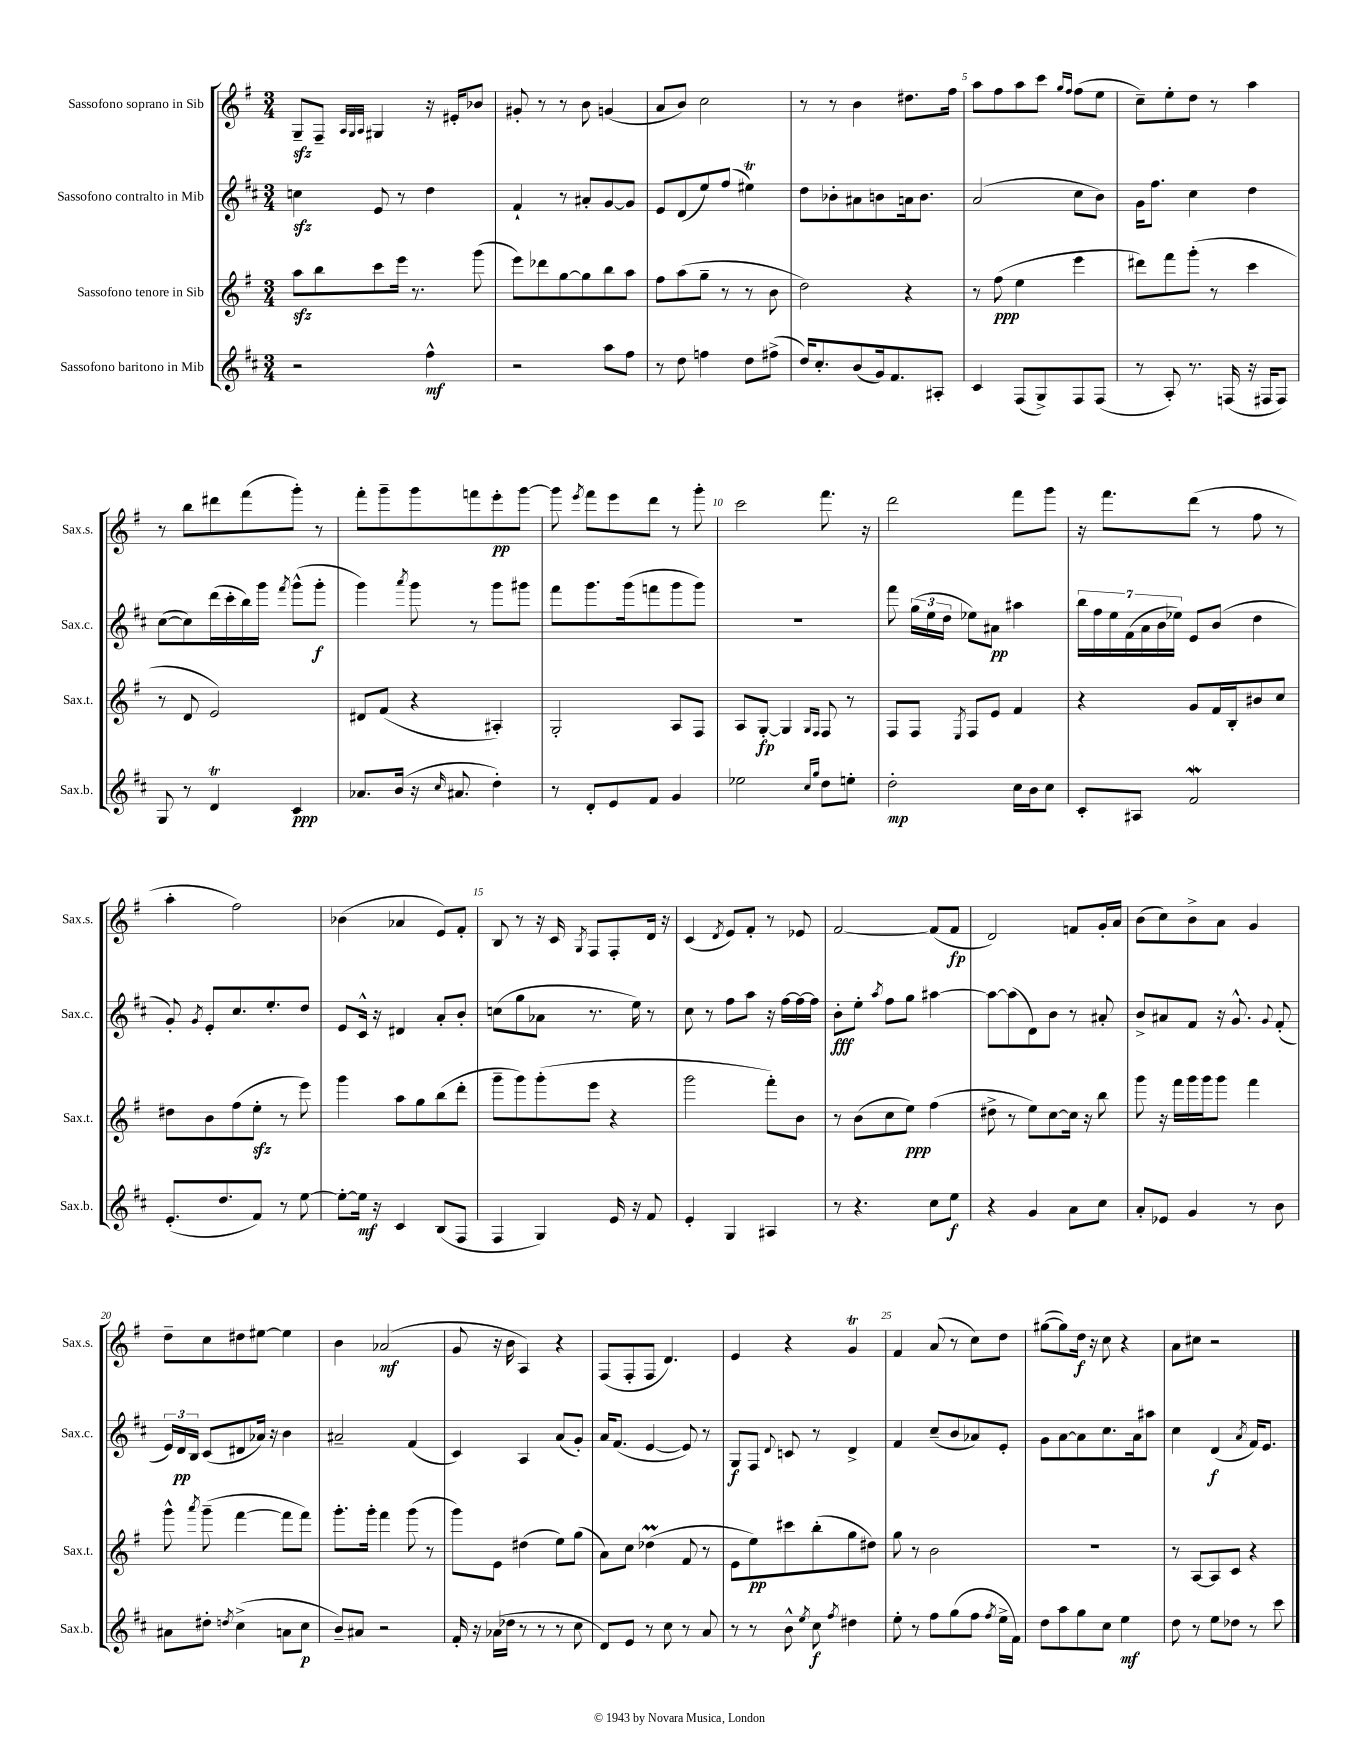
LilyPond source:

<<
\new StaffGroup <<
\new Staff = "s0" \with { instrumentName = "Sassofono soprano in Sib" shortInstrumentName = "Sax.s." } {
    \clef treble \key g \major \numericTimeSignature \time 3/4
    \autoBeamOff g8[--\sfz fis8]-- \grace { a32[ g32 a32] } gis4 r16 eis'16[-. bes'8] |
    gis'8-. r8 r8 b'8 g'4( |
    a'8[ b'8]) c''2 |
    r8 r8 b'4 dis''8.[ fis''16] |
    a''8[ fis''8 a''8 c'''8] \grace { g''16[ fis''16] } fis''8[( e''8] |
    c''8[--) e''8-. d''8] r8 a''4 |
    r8 b''8[ dis'''8 fis'''8( g'''8]-.) r8 |
    fis'''8[-. g'''8-- g'''8 f'''8 e'''8-.\pp g'''8]~ |
    g'''8 \acciaccatura { e'''8 } fis'''8[ e'''8 d'''8] r8 g'''8-. |
    c'''2 fis'''8. r16 |
    d'''2 fis'''8[ g'''8] |
    r16 fis'''8.[ d'''8]( r8 fis''8 r8 |
    a''4-. fis''2) |
    bes'4( aes'4 e'8[) fis'8]-. |
    b8 r8 r16 c'16 \acciaccatura { g8 } fis8[ fis8-. d'16] r16 |
    c'4( \acciaccatura { d'8 } e'8[) fis'8]-. r8 ees'8 |
    fis'2~ fis'8[( fis'8]\fp |
    d'2) f'8[ g'16-. a'16] |
    b'8[( c''8) b'8-> a'8] g'4 |
    d''8[-- c''8 dis''8 eis''8]~ eis''4 |
    b'4 aes'2\mf( |
    g'8 r16 b'16 a4) r4 |
    fis8[( fis8-. fis8] d'4.) |
    e'4 r4 g'4\trill |
    fis'4 a'8( r8 c''8[) d''8] |
    gis''8[~( gis''8) d''16]\f r16 c''8 r4 |
    a'8[ cis''8] r2 \bar "|." |
}
\new Staff = "s1" \with { instrumentName = "Sassofono contralto in Mib" shortInstrumentName = "Sax.c." } {
    \clef treble \key d \major \numericTimeSignature \time 3/4
    \autoBeamOff c''4\sfz e'8 r8 d''4 |
    fis'4-! r8 ais'8[-. g'8~ g'8] |
    e'8[ d'8( e''8) fis''8]( eis''4\trill) |
    d''8[ bes'8-. ais'8 b'8 a'16 b'8.] |
    a'2( cis''8[ b'8]) |
    g'16[ fis''8.] cis''4 d''4 |
    cis''8[~( cis''8) d'''16( cis'''16-. b''16) g'''16] \acciaccatura { fis'''8 } g'''8[-^( g'''8]-.\f |
    g'''4) \acciaccatura { a'''8 } g'''8 r8 g'''8[ gis'''8] |
    fis'''8[ g'''8. g'''16( f'''8 g'''8 g'''8]) |
    R2. |
    fis'''8 \tuplet 3/2 { g''16[( e''16 d''16] } ees''8[) ais'8]\pp ais''4 |
    \tuplet 7/4 { b''16[ fis''16 e''16 fis'16( a'16 b'16 ees''16]) } e'8[ b'8]( d''4 |
    g'8-.) \acciaccatura { g'8 } e'8[-. cis''8. e''8.-. d''8] |
    e'8[ cis'16]-^ r16 dis'4 a'8[-. b'8]-. |
    c''8[( g''8 aes'8] r8. e''16) r8 |
    cis''8 r8 fis''8[ a''8] r16 fis''16[~ fis''16~ fis''16] |
    b'8[-.\fff e''8]-. \acciaccatura { a''8 } fis''8[ g''8] ais''4~ |
    ais''8[~ ais''8( d'8) b'8] r8 ais'8-. |
    b'8[-> ais'8 fis'8] r16 g'8.-^ \appoggiatura { g'8 } fis'8-.( |
    \tuplet 3/2 { e'16[) d'16\pp b16] } cis'8[( dis'8 aes'16]) r16 b'4 |
    ais'2-- fis'4( |
    cis'4) a4 a'8[( g'8]-.) |
    a'16[ fis'8.]( e'4~ e'8) r8 |
    g8[\f fis8] \appoggiatura { d'8 } c'8 r8 d'4-> |
    fis'4 cis''8[--( b'8 aes'8) e'8]-. |
    g'8[ a'8~ a'8 cis''8. a'16 ais''8] |
    cis''4 d'4\f( \acciaccatura { a'8 } fis'16[) e'8.] \bar "|." |
}
\new Staff = "s2" \with { instrumentName = "Sassofono tenore in Sib" shortInstrumentName = "Sax.t." } {
    \clef treble \key g \major \numericTimeSignature \time 3/4
    \autoBeamOff a''8[\sfz b''8 c'''8 e'''16] r8. g'''8( |
    e'''8[) des'''8 g''8~ g''8 b''8 a''8] |
    fis''8[ a''8( g''8]-- r8 r8 b'8 |
    d''2) r4 |
    r8 fis''8\ppp( e''4 e'''4 |
    dis'''8[) fis'''8 g'''8]-.( r8 c'''4 |
    r8 d'8 e'2) |
    dis'8[ fis'8]( r4 ais4-.) |
    g2-. a8[ fis8] |
    a8[ g8]~-.\fp g4 \grace { g16[ fis16] } fis8 r8 |
    fis8[ fis8] \acciaccatura { e8 } fis8[ e'8] fis'4 |
    r4 g'8[ fis'16 b16-. bis'8 c''8] |
    dis''8[ b'8 fis''8( e''8]-.\sfz r8 e'''8) |
    g'''4 a''8[ g''8 b''8( d'''8]-. |
    g'''8[-- g'''8) g'''8-.( e'''8] r4 |
    g'''2 fis'''8[-.) b'8] |
    r8 b'8[( c''8 e''8]\ppp) fis''4( |
    dis''8-> r8 e''8[) c''8~ c''16] r16 b''8 |
    g'''8 r16 fis'''16[ g'''16 g'''16 g'''8] fis'''4 |
    g'''8-^ \acciaccatura { a'''8 } g'''8--( fis'''4~ fis'''8[ fis'''8]) |
    g'''8.[-. g'''16]-. fis'''4 g'''8( r8 |
    g'''8[) e'8] dis''4( e''8[) g''8]( |
    a'8[) c''8] des''4\prall( fis'8 r8 |
    e'8[ e''8\pp) cis'''8 b''8-.( g''8 dis''8]) |
    g''8 r8 b'2 |
    R2. |
    r8 a8[~ a8 c'8] r4 \bar "|." |
}
\new Staff = "s3" \with { instrumentName = "Sassofono baritono in Mib" shortInstrumentName = "Sax.b." } {
    \clef treble \key d \major \numericTimeSignature \time 3/4
    \autoBeamOff r2 fis''4-^\mf |
    r2 a''8[ fis''8] |
    r8 d''8 f''4 d''8[ fis''8]->( |
    d''16[) cis''8.-. b'8( g'16) fis'8. ais8]-. |
    cis'4 fis8[( g8->) fis8 fis8]( |
    r8 a8-.) r8. f16( r16 fis16[ fis8]) |
    g8 r8 d'4\trill cis'4\ppp |
    aes'8.[ b'16]( r16 \grace { cis''16 } ais'8. d''4-.) |
    r8 d'8[-. e'8 fis'8] g'4 |
    ees''2 \grace { cis''16[ g''16] } d''8[ e''8]-. |
    d''2-.\mp cis''16[ b'16 cis''8] |
    cis'8[-. ais8] fis'2\mordent |
    e'8.[-.( d''8. fis'8]) r8 e''8~ |
    e''8[~-. e''16]\mf r16 cis'4 b8[( fis8] |
    fis4 g4) e'16 r16 fis'8 |
    e'4-. g4 ais4 |
    r8 r4. cis''8[ e''8]\f |
    r4 g'4 a'8[ cis''8] |
    a'8[-. ees'8] g'4 r8 b'8 |
    ais'8[ dis''8]-. \acciaccatura { d''8 } cis''4->( a'8[ cis''8]\p |
    b'8[--) ais'8] r2 |
    fis'16-. r16 aes'16[( des''16] r8 r8 r8 cis''8 |
    d'8[) e'8] r8 cis''8 r8 a'8 |
    r8 r8 b'8-^ \acciaccatura { e''8 } cis''8\f \acciaccatura { fis''8 } dis''4 |
    e''8-. r8 fis''8[ g''8( fis''8] \acciaccatura { fis''8 } e''16[-> fis'16]) |
    d''8[ a''8 g''8 cis''8] e''4\mf |
    d''8 r8 e''8[ des''8] r8 cis'''8 \bar "|." |
}
>>
>>
\layout { \context { \Score \override BarNumber.break-visibility = ##(#f #t #t) barNumberVisibility = #(every-nth-bar-number-visible 5) } }
